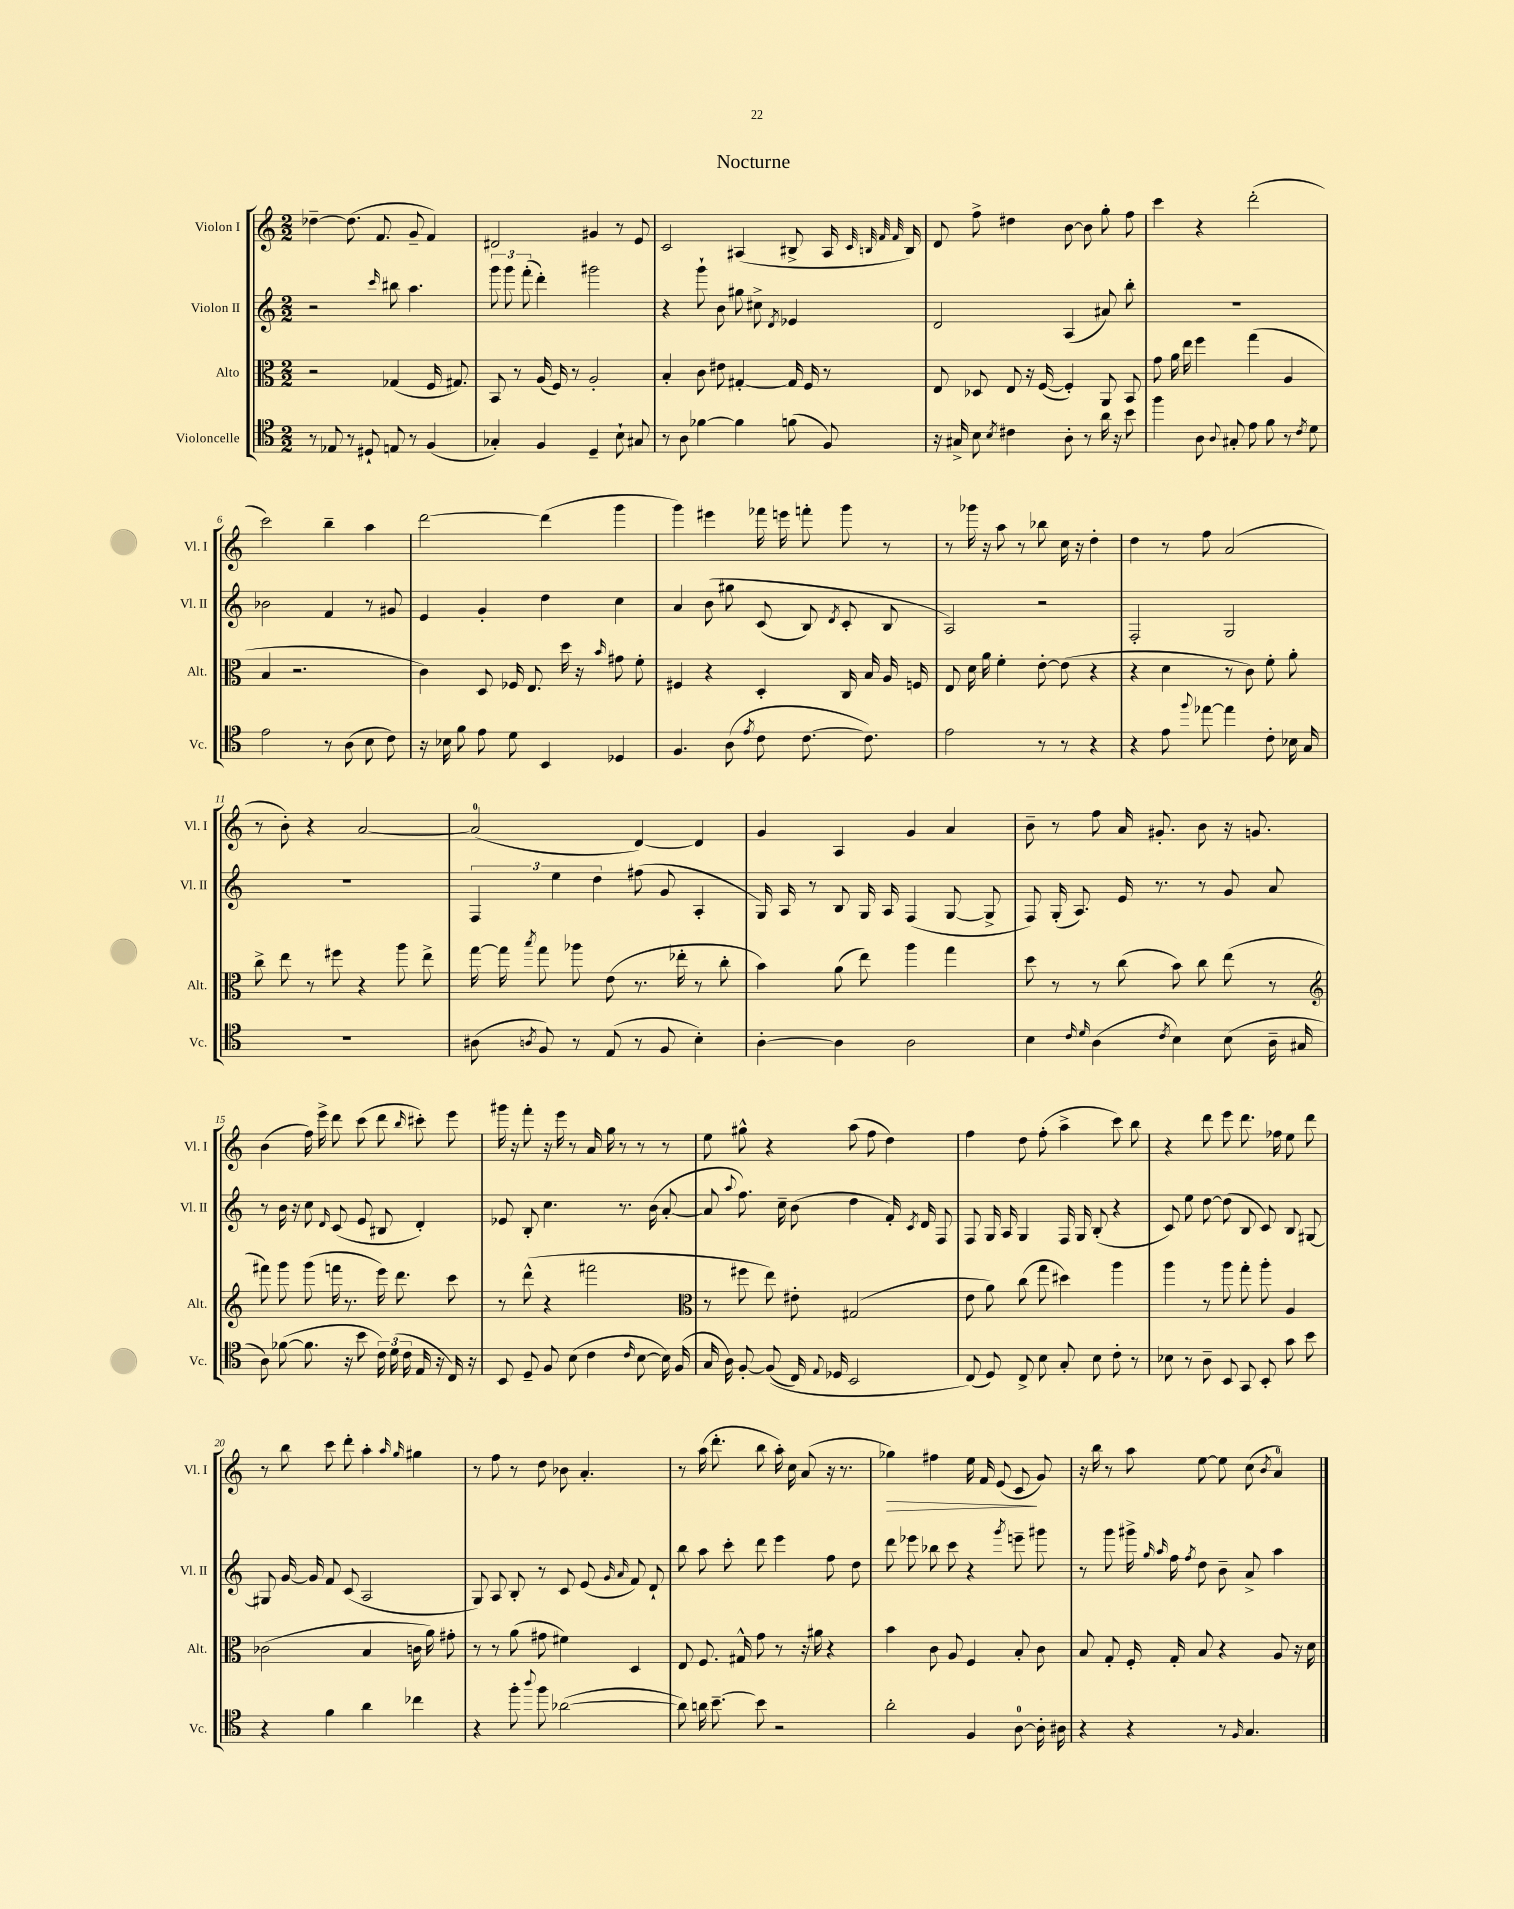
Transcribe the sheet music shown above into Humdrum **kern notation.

**kern	**kern	**kern	**kern
*staff4	*staff3	*staff2	*staff1
*clefC4	*clefC3	*clefG2	*clefG2
*k[]	*k[]	*k[]	*k[]
*M2/2	*M2/2	*M2/2	*M2/2
8r	2r	2r	[4dd-~
8E-	.	.	.
8r	.	.	(8.dd-]
8D#`	.	.	.
.	.	.	8.f
.	.	16qqccc	.
8E	(4G-	8bb#	.
8r	.	4.aa	8g~
(4F	16F	.	4f)
.	8.G#)	.	.
=	=	=	=
4G-')	8BB	12ggg	2d#
.	.	12ggg	.
.	8r	.	.
.	.	(12fff'	.
4F	(16A	4ddd')	.
.	16F)	.	.
.	8r	.	.
4D~	2A'	2ggg#	4g#
8B`	.	.	8r
8G#	.	.	8e
=	=	=	=
8r	4B'	4r	2c
8A	.	.	.
[4f-	8c	8ggg`	.
.	8e#	8b	.
4f-]	[4G#'	8gg#	(4A#
.	.	8cc#^	.
.	.	8qd	.
(8f	16G#]	4e-	8B#^
.	16F	.	.
8F)	8r	.	16A#
.	.	.	32qqc
.	.	.	32qqB
.	.	.	32qqf
.	.	.	32qqf
.	.	.	16B)
=	=	=	=
16r	8E	2d	8d
16G#^	.	.	.
8B	8D-	.	8ff^
8qB	.	.	.
4c#	8E	.	4dd#
.	16r	.	.
.	([16F	.	.
8A'	4F'])	(4A	[8b
8r	.	.	8b]
16a	8AA	8a#)	8gg'
16r	.	.	.
8b	8BB	8bb'	8ff
=	=	=	=
4ff	8g	1r	4ccc
.	16a	.	.
.	16ee	.	.
8A	4ff	.	4r
8qqA	.	.	.
8G#'	.	.	.
8e	(4gg	.	(2ddd'
8f	.	.	.
8r	4A	.	.
8qc	.	.	.
8d	.	.	.
=	=	=	=
2e	4B	2b-	2ccc)
.	2.r	.	.
8r	.	4f	4bb~
(8A	.	.	.
8B	.	8r	4aa
8c)	.	8g#	.
=	=	=	=
16r	4c)	4e	[2ddd
16B-	.	.	.
8f	.	.	.
8e	8D	4g'	.
8d	16F-	.	.
.	8.E	.	.
4BB	.	4dd	(4ddd]
.	16dd	.	.
.	16r	.	.
.	16qqb	.	.
4D-	8g#	4cc	4ggg
.	8f'	.	.
=	=	=	=
4.F	4F#	4a	4ggg)
.	4r	&(8b	4eee#
(8A	.	8gg#	.
8qe	.	.	.
8c	4D'	(8c	16fff-
.	.	.	16eee
[8.c	.	8B)	8fff'
.	.	8qd	.
.	16C	8c'	8ggg
8.c])	16B	.	.
.	16A	8B	8r
.	16F	.	.
=	=	=	=
2e	8E	2A&)	8r
.	16d	.	16ggg-
.	16a	.	16r
.	4f'	.	8aa
.	.	.	8r
8r	[8e'	2r	8bb-
8r	(8e]	.	16cc
.	.	.	16r
4r	4r	.	4dd'
=	=	=	=
4r	4r	2F'	4dd
8e	4d	.	8r
8qqff	.	.	.
[8ee-	.	.	8ff
4ee-]	8r	2G	(2a
.	8c)	.	.
8c'	8f'	.	.
16B-	8a'	.	.
16G	.	.	.
=	=	=	=
1r	8cc^	1r	8r
.	8ee	.	8b')
.	8r	.	4r
.	8ff#	.	.
.	4r	.	[2a
.	8aa	.	.
.	8ee^	.	.
=	=	=	=
(8A#	[16gg	6F	(2a]
.	16gg]	.	.
8qA	8qbb	.	.
8F)	8gg	.	.
.	.	6ee	.
8r	8aa-	.	.
.	.	6dd	.
(8E	(8e	.	.
8r	8.r	(8ff#	[4d)
8F	.	8g	.
.	16ee-'	.	.
4B')	8r	4A'	4d]
.	8cc'	.	.
=	=	=	=
[4A'	4b)	16G)	4g
.	.	16A	.
.	.	8r	.
4A]	(8a	8B	4A
.	8ee)	16G	.
.	.	16A	.
2A	4aa	(4F	4g
.	4gg	[8G	4a
.	.	8G^]	.
=	=	=	=
4B	8dd	8F)	8b~
.	8r	(16G'	8r
.	.	8.A)	.
16qqc	.	.	.
16qqd	.	.	.
(4A	8r	.	8ff
.	(8cc	16e	16a
.	.	8.r	8.g#'
8qc	.	.	.
4B)	8b)	.	.
.	8cc	8r	8b
(8B	(8ee	8g	16r
.	.	.	8.g
16A~	8r	8a	.
16G#	.	.	.
=	=	=	=
*	*clefG2	*	*
8A)	8fff#)	8r	(4b
([8f-	8ggg	16b	.
.	.	16r	.
8.f-]	(8ggg	8cc	16ff)
.	.	.	16eee^
.	.	16qqd	.
.	16fff	(8c	8ddd
16r	8.r	.	.
8b	.	8e	(8ccc
24c)	16eee)	8B#	8ddd
(24d	.	.	.
.	8.ddd	.	.
24c	.	.	.
.	.	.	16qqbb
16E	.	4d')	8ccc#')
16r	.	.	.
16C)	8ccc	.	8eee
16r	.	.	.
=	=	=	=
8BB	8r	8e-	16ggg#
.	.	.	16r
8D~	(8ddd^^	8B'	8fff'
8F	4r	4.cc	16r
.	.	.	16eee
(8B	.	.	8r
4c	2fff#	.	16a
.	.	.	16gg
.	.	8.r	8r
16qqc	.	.	.
[8B	.	.	8r
.	.	(16b	.
16B])	.	[8a'	8r
(16F	.	.	.
=	=	=	=
*	*clefC3	*	*
16G	8r	8a]	8ee
16A)	.	.	.
.	.	8qqaa	.
[8F'	8ff#	8.ff)	8gg#^^
&((8F]	8ee)	.	4r
.	.	16cc~	.
16C)	8e#'	(8b	.
8qqE	.	.	.
16D-	.	.	.
2BB	(2G#	4dd	(8aa
.	.	.	8ff
.	.	16f')	4dd)
.	.	8qc	.
.	.	16d	.
.	.	8F	.
=	=	=	=
(8C&)	8e	8F	4ff
8D)	8a)	16G	.
.	.	16A	.
8C^	(8cc	4G	8dd
8B	8gg	.	(8ff'
8G'	4dd#)	16F	4aa^
.	.	16G	.
8B	.	(8B'	.
8c'	4aa	4r	8ccc)
8r	.	.	8bb
=	=	=	=
8B-	4aa	8c)	4r
8r	.	8ee	.
8A~	8r	[8dd	8ddd
8BB	8aa	(8dd]	8eee
8GG	8gg'	8B	8.ddd
8BB'	8aa'	8c)	.
.	.	.	16ff-
8g	4A	8B	8ee
8b	.	[8G#	8ddd
=	=	=	=
4r	(2c-	8G#]	8r
.	.	[16g	8bb
.	.	16g]	.
4f	.	8f	8ccc
.	.	(8c	8ddd'
4a	4B	2A	4aa'
.	.	.	16qqaa
.	.	.	16qqgg
4cc-	16c	.	4gg#
.	16a)	.	.
.	8g#'	.	.
=	=	=	=
4r	8r	8G)	8r
.	8r	8A	8ff
8ff'	(8a	8B'	8r
8qqaa	.	.	.
8ff	8g#	8r	8dd
([2a-	4f#)	8c	8b-
.	.	(8e	4.a'
.	.	16qqg	.
.	.	16qqa	.
.	4D	8f)	.
.	.	8d`	.
=	=	=	=
8a-])	8E	8bb	8r
16a	8.F	8aa	(16aa
[8.b~	.	.	8.ddd'
.	.	8ccc'	.
.	16G#^^	.	.
8b]	8g	8ddd	8bb
2r	8r	4eee	16aa')
.	.	.	16cc
.	16r	.	(8a
.	16a#	.	.
.	4r	8ff	16r
.	.	.	8.r
.	.	8dd	.
=	=	=	=
2a'	4b	8ddd	4gg-)
.	.	8eee-	.
.	8c	8bb-	4ff#
.	8A	8ccc	.
4F	4F	4r	16ee
.	.	.	16f
.	.	.	(8e
.	.	8qggg	.
[8A	8B'	8eee~	8c
16A']	8c	8ggg#	8g)
16A#	.	.	.
=	=	=	=
4r	8B	8r	16r
.	.	.	16bb
.	8G'	8ggg	8r
4r	16F'	16ggg#^	8aa
.	.	16qqgg	.
.	.	16qqaa	.
.	16G'	16ff	.
.	.	8qff	.
.	8B	8dd	[8ee
8r	4r	8b~	8ee]
16qqF	.	.	.
4.G	.	8a^	(8cc
.	.	.	8qb
.	8A	4aa	4a)
.	16r	.	.
.	16d	.	.
==	==	==	==
*-	*-	*-	*-
